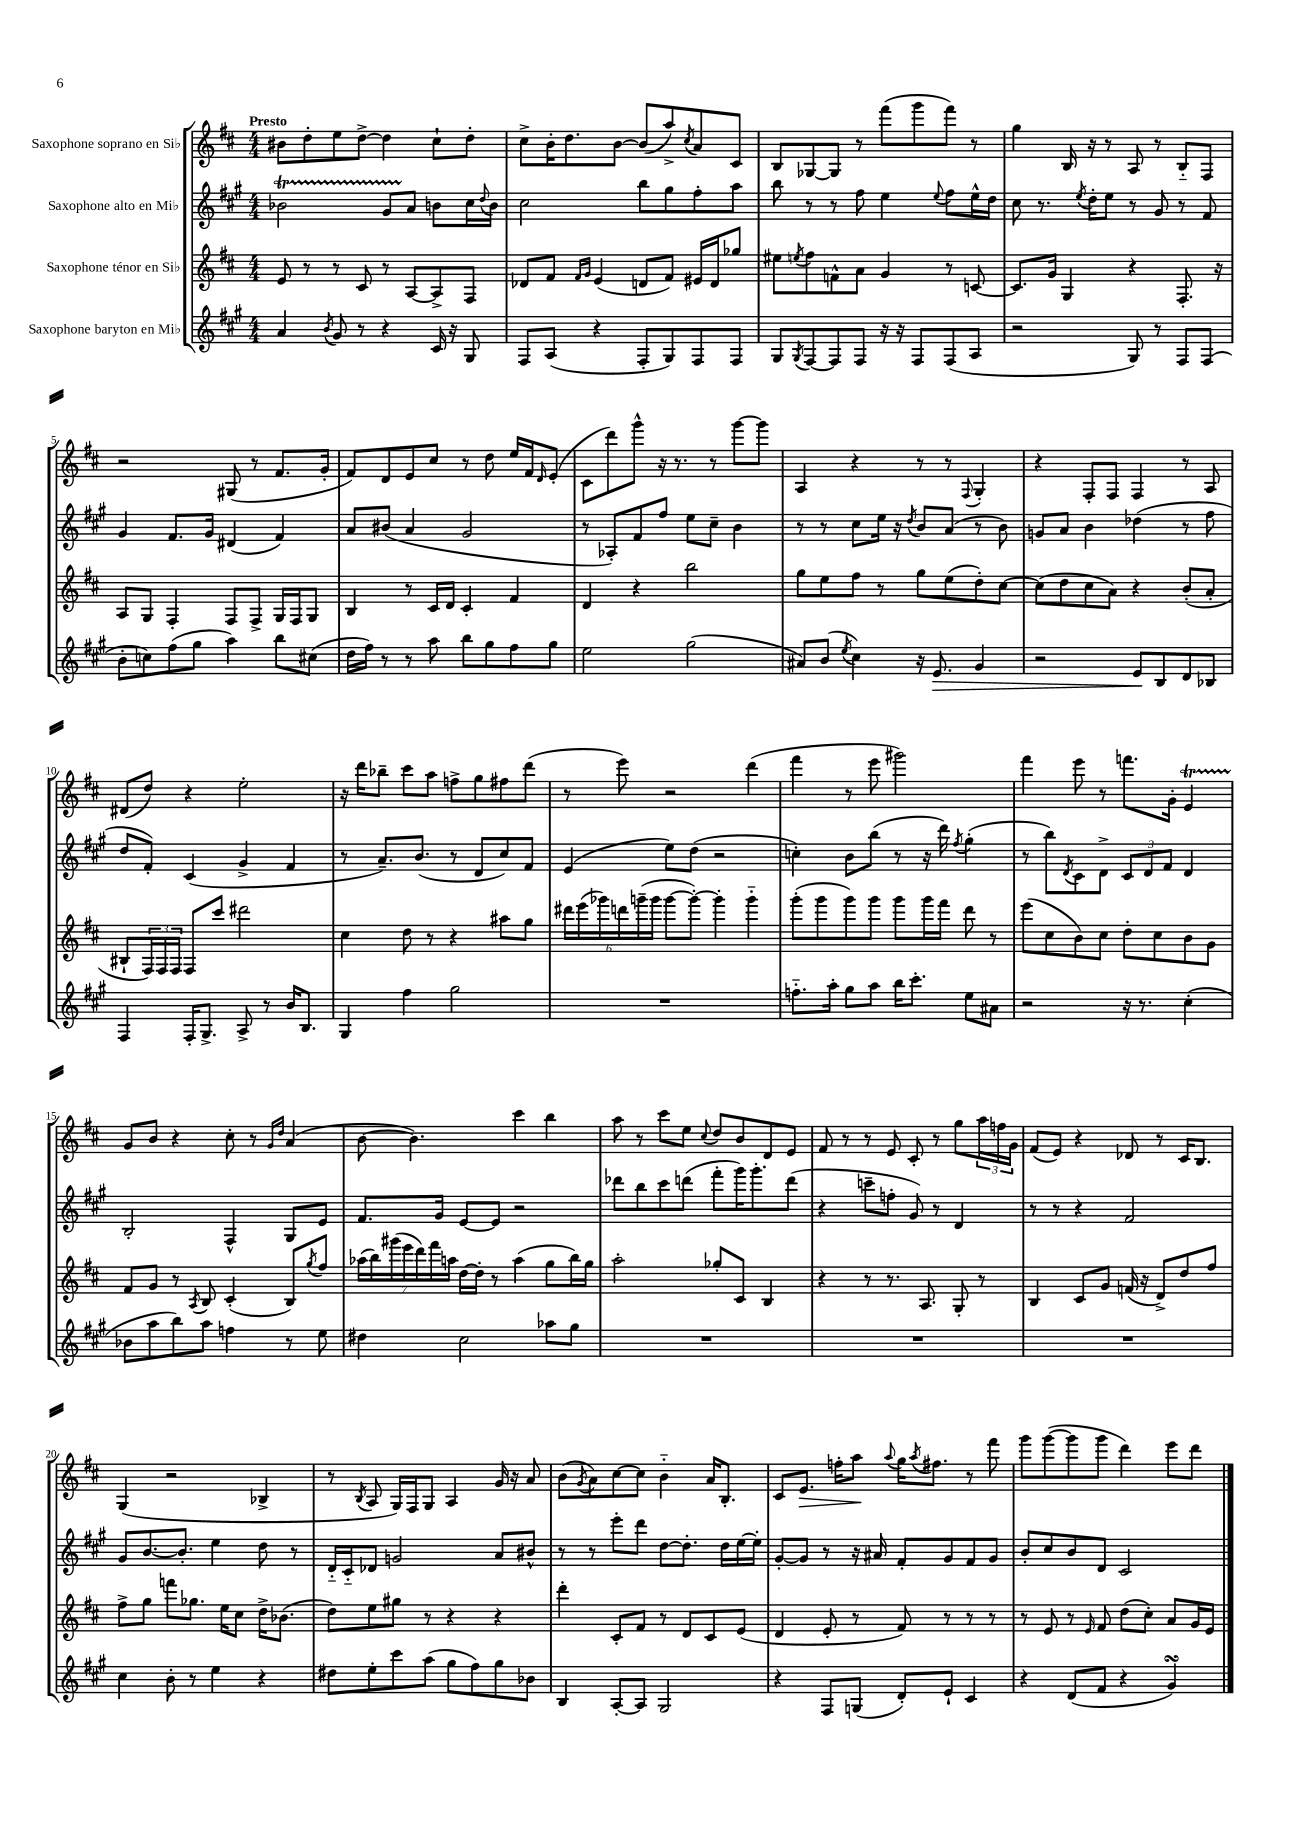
<<
\new StaffGroup <<
\new Staff = "s0" \with { instrumentName = "Saxophone soprano en Sib" } {
    \clef treble \key d \major \numericTimeSignature \time 4/4 \tempo "Presto"
    bis'8 d''8-. e''8 d''8~-> d''4 cis''8-! d''8-. |
    cis''8-> b'16-. d''8. b'8~ b'8( a''8->) \acciaccatura { cis''8 } a'8 cis'8 |
    b8 ges8~ ges8 r8 fis'''8( g'''8 fis'''8) r8 |
    g''4 b16 r16 r8 a8 r8 b8-_ fis8 |
    r2 gis8( r8 fis'8. g'16-. |
    fis'8) d'8 e'8 cis''8 r8 d''8 e''16 fis'16 \grace { d'16 } e'8-.( |
    cis'8 d'''8) g'''8-^ r16 r8. r8 g'''8~ g'''8 |
    a4 r4 r8 r8 \appoggiatura { fis8 } g4-. |
    r4 fis8-. fis8 fis4 r8 a8 |
    dis'8( d''8) r4 e''2-. |
    r16 d'''16 bes''8-- cis'''8 a''8 f''8-> g''8 fis''8 d'''8( |
    r8 e'''8) r2 d'''4( |
    fis'''4 r8 e'''8 gis'''2) |
    fis'''4 e'''8 r8 f'''8. g'16-. e'4\startTrillSpan |
    g'8\stopTrillSpan b'8 r4 cis''8-. r8 \grace { g'16 d''16 } a'4( |
    b'8~ b'4.) cis'''4 b''4 |
    a''8 r8 cis'''8 e''8 \appoggiatura { cis''8 } d''8 b'8 d'8 e'8 |
    fis'8 r8 r8 e'8 cis'8-. r8 g''8 \tuplet 3/2 { a''16 f''16 g'16 } |
    fis'8( e'8) r4 des'8 r8 cis'16 b8. |
    g4( r2 bes4-> |
    r8 \acciaccatura { b8 } a8 g16) fis16 g8 a4 g'16 r16 a'8 |
    b'8( \acciaccatura { g'8 } a'8) cis''8~ cis''8 b'4-_ a'16 b8.-. |
    cis'8 e'8.\> f''16-. a''8\! \appoggiatura { a''8 } g''16 \acciaccatura { a''8 } fis''8. r8 fis'''8 |
    g'''8 g'''8~( g'''8 g'''8 d'''4) e'''8 d'''8 \bar "|." |
}
\new Staff = "s1" \with { instrumentName = "Saxophone alto en Mib" } {
    \clef treble \key a \major \numericTimeSignature \time 4/4
    bes'2\startTrillSpan gis'8 a'8\stopTrillSpan b'8 cis''16 \appoggiatura { d''8 } b'16 |
    cis''2 b''8 gis''8 fis''8-. a''8 |
    b''8 r8 r8 fis''8 e''4 \appoggiatura { e''8 } fis''8 e''16-^ d''16 |
    cis''8 r8. \acciaccatura { e''8 } d''16-. e''8 r8 gis'8 r8 fis'8 |
    gis'4 fis'8. gis'16 dis'4( fis'4) |
    a'8 bis'8( a'4 gis'2 |
    r8 aes8-.) fis'8 fis''8 e''8 cis''8-- b'4 |
    r8 r8 cis''8 e''16 r16 \acciaccatura { d''8 } b'8 a'8( r8 b'8) |
    g'8 a'8 b'4 des''4( r8 fis''8 |
    d''8 fis'8-.) cis'4( gis'4-> fis'4 |
    r8 a'8.--) b'8.( r8 d'8 cis''8) fis'8 |
    e'4( e''8) d''8( r2 |
    c''4-.) b'8 b''8( r8 r16 d'''16) \acciaccatura { fis''8 } gis''4-.( |
    r8 b''8) \acciaccatura { d'8 } cis'8 d'8-> \tuplet 3/2 { cis'8 d'8 fis'8 } d'4 |
    b2-. fis4-^ gis8 e'8 |
    fis'8. gis'16 e'8~ e'8 r2 |
    des'''8 b''8 cis'''8 d'''8( fis'''8-. gis'''16) gis'''8.-. d'''8( |
    r4 c'''8-- f''8-. gis'8) r8 d'4 |
    r8 r8 r4 fis'2 |
    gis'8 b'8.~ b'8.-. e''4 d''8 r8 |
    d'16-_ cis'16-_ des'8 g'2 a'8 bis'8-^ |
    r8 r8 e'''8-. d'''8 d''8~ d''8.-. d''16 e''16~ e''16-. |
    gis'8~-. gis'8 r8 r16 ais'16 fis'8-. gis'8 fis'8 gis'8 |
    b'8-. cis''8 b'8 d'8 cis'2 \bar "|." |
}
\new Staff = "s2" \with { instrumentName = "Saxophone ténor en Sib" } {
    \clef treble \key d \major \numericTimeSignature \time 4/4
    e'8 r8 r8 cis'8 r8 a8~ a8-> fis8 |
    des'8 fis'8 \grace { fis'16 g'16 } e'4( d'8 fis'8) eis'16 d'16 ges''8 |
    eis''8 \acciaccatura { e''8 } fis''8 f'8-^ a'8 g'4 r8 c'8~ |
    c'8. g'16 g4 r4 fis8.-. r16 |
    a8 g8 fis4-. fis8 fis8-> g16 fis16 g8 |
    b4 r8 cis'16 d'16 cis'4-. fis'4 |
    d'4 r4 b''2 |
    g''8 e''8 fis''8 r8 g''8 e''8( d''8-.) cis''8~ |
    cis''8( d''8 cis''8 a'8) r4 b'8-.( a'8-. |
    bis8-! \tuplet 3/2 { fis16) fis16 fis16 } fis8 cis'''8 dis'''2 |
    cis''4 d''8 r8 r4 ais''8 g''8 |
    \tuplet 6/4 { dis'''16 e'''16( ges'''16) d'''16 g'''16--( g'''16 } g'''8~ g'''8~-.) g'''4-. g'''4-_ |
    g'''8-.( g'''8 g'''8) g'''8 g'''8 g'''16 fis'''16 d'''8 r8 |
    e'''8( cis''8 b'8) cis''8 d''8-. cis''8 b'8 g'8 |
    fis'8 g'8 r8 \acciaccatura { a8 } b8 cis'4-.( b8) \acciaccatura { g''8 } fis''8 |
    \tuplet 7/4 { aes''16( b''16) gis'''16( e'''16 d'''16) fis'''16 a''16 } d''16~ d''16-. r8 a''4( g''8 b''16) g''16 |
    a''2-. ges''8-. cis'8 b4 |
    r4 r8 r8. a8. g8-. r8 |
    b4 cis'8 g'8 f'16( r16 d'8->) d''8 fis''8 |
    fis''8-> g''8 f'''8 ges''8. e''16 cis''8 d''16-> bes'8.( |
    d''8) e''8 gis''8 r8 r4 r4 |
    d'''4-. cis'8-. fis'8 r8 d'8 cis'8 e'8( |
    d'4 e'8-. r8 fis'8) r8 r8 r8 |
    r8 e'8 r8 \grace { e'16 } fis'8 d''8( cis''8-.) a'8 g'16 e'16 \bar "|." |
}
\new Staff = "s3" \with { instrumentName = "Saxophone baryton en Mib" } {
    \clef treble \key a \major \numericTimeSignature \time 4/4
    a'4 \acciaccatura { b'8 } gis'8 r8 r4 cis'16 r16 gis8 |
    fis8 a8( r4 fis8-. gis8) fis8 fis8 |
    gis8 \acciaccatura { gis8 } fis8~ fis8 fis8 r16 r16 fis8 fis8( a8 |
    r2 gis8) r8 fis8 fis8( |
    b'8-. c''8) fis''8( gis''8 a''4) b''8 cis''8( |
    d''16 fis''16) r8 r8 a''8 b''8 gis''8 fis''8 gis''8 |
    e''2 gis''2( |
    ais'8) b'8( \acciaccatura { e''8 } cis''4) r16 e'8.\> gis'4 |
    r2 e'8\! b8 d'8 bes8 |
    fis4 fis16-. gis8.-> a8-> r8 b'16 b8. |
    gis4 fis''4 gis''2 |
    R1 |
    f''8.-_ a''16-. gis''8 a''8 b''16 cis'''8.-. e''8 ais'8 |
    r2 r16 r8. cis''4-.( |
    bes'8 a''8 b''8) a''8 f''4 r8 e''8 |
    dis''4 cis''2 aes''8 gis''8 |
    R1 |
    R1 |
    R1 |
    cis''4 b'8-. r8 e''4 r4 |
    dis''8 e''8-. cis'''8 a''8( gis''8 fis''8) gis''8 bes'8 |
    b4 a8~-. a8 gis2 |
    r4 fis8 g8( d'8-.) e'8-! cis'4 |
    r4 d'8( fis'8 r4 gis'4\turn) \bar "|." |
}
>>
>>
